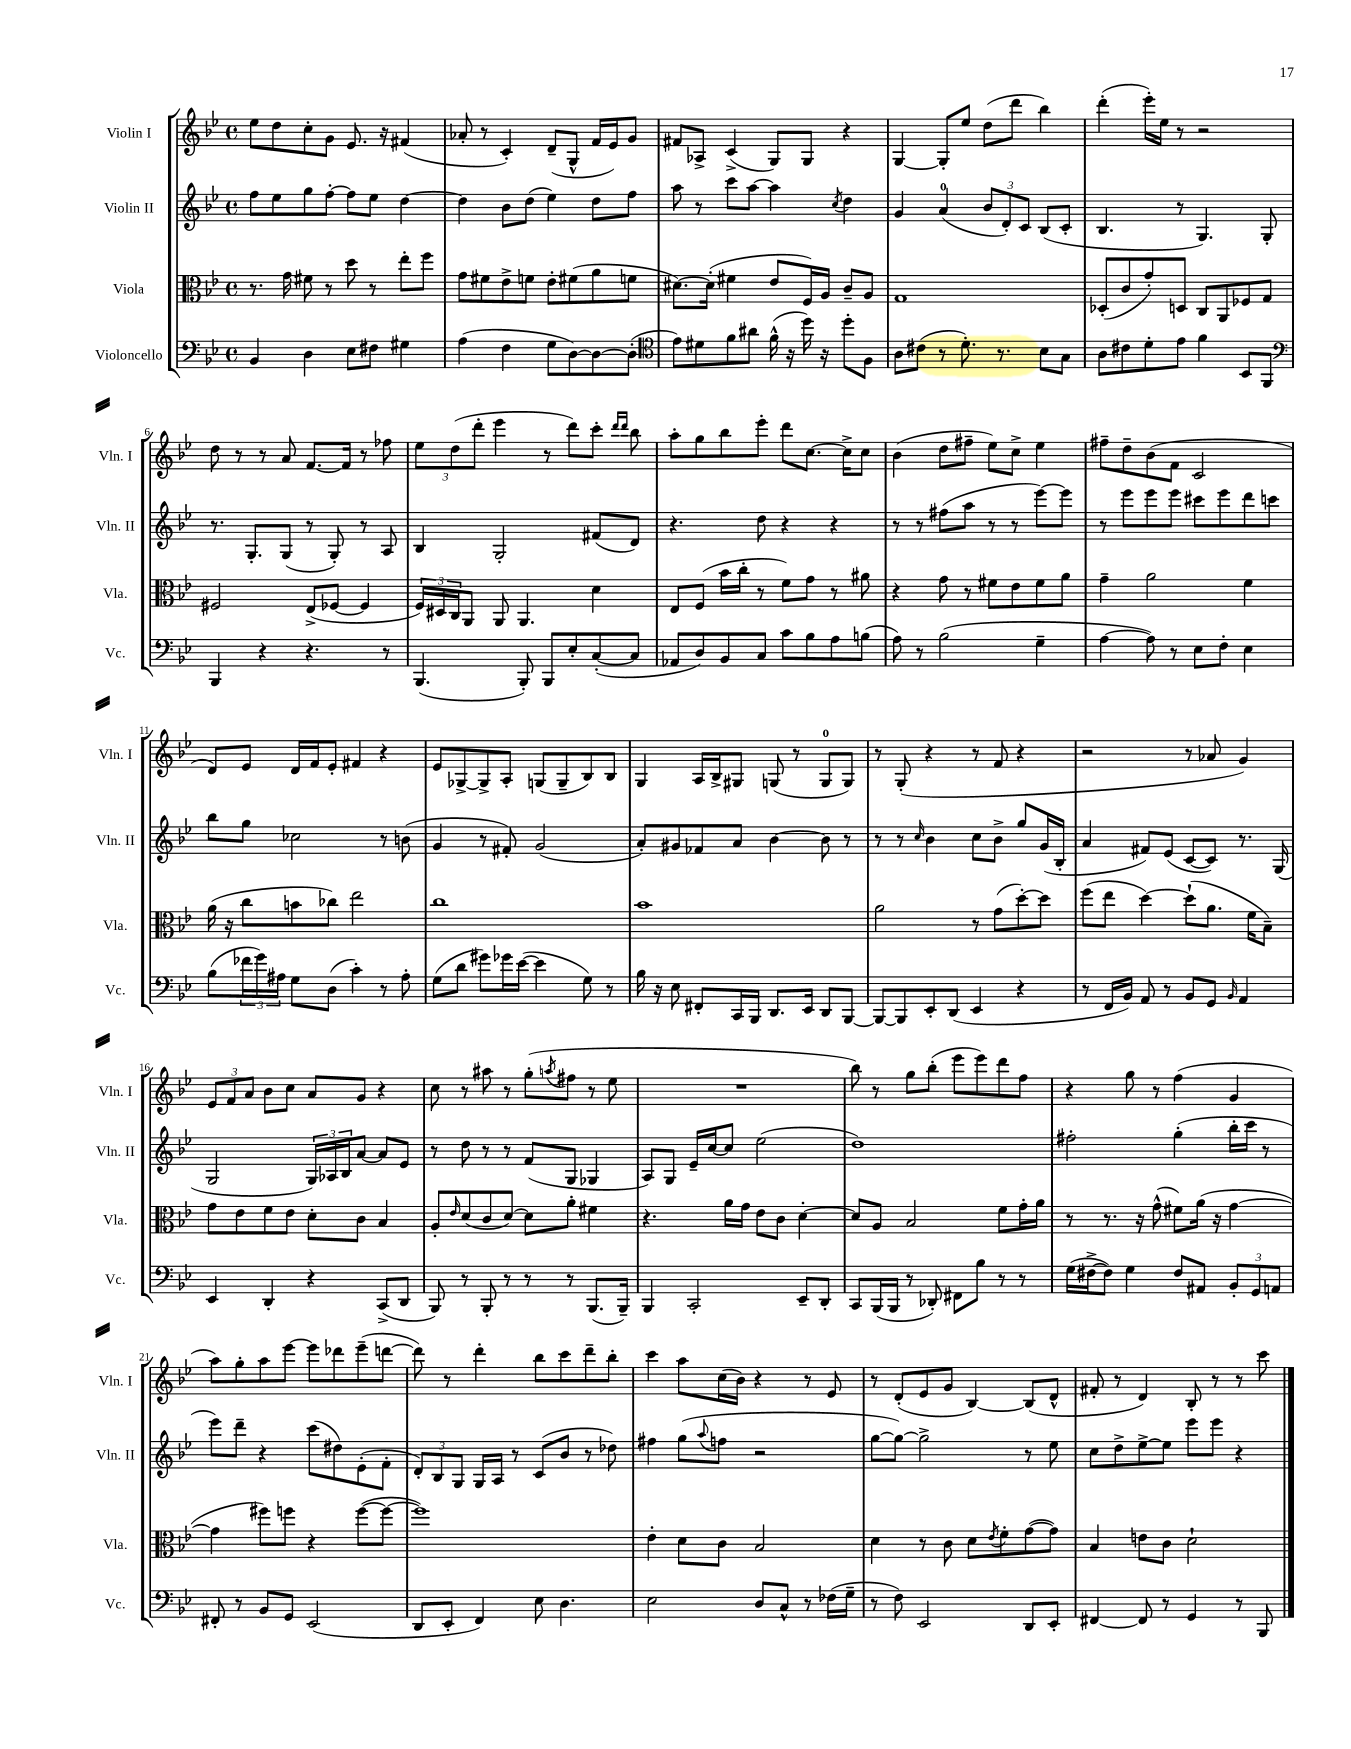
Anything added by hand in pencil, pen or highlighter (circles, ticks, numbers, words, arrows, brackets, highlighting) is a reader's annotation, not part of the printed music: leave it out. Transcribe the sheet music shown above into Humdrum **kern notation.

**kern	**kern	**kern	**kern
*staff4	*staff3	*staff2	*staff1
*clefF4	*clefC3	*clefG2	*clefG2
*k[b-e-]	*k[b-e-]	*k[b-e-]	*k[b-e-]
*M4/4	*M4/4	*M4/4	*M4/4
*met(c)	*met(c)	*met(c)	*met(c)
4BB-	8.r	8ff	8ee-
.	.	8ee-	8dd
.	16g	.	.
4D	8f#	8gg	8cc'
.	8r	[8ff'	8g
8E-	8dd	8ff]	8.e-
8F#	8r	8ee-	.
.	.	.	16r
4G#	8ee-'	[4dd	(4f#
.	8ff	.	.
=	=	=	=
(4A	8g	4dd]	8a-'
.	8f#	.	8r
4F	8e-^	8b-	4c')
.	8f	(8dd	.
8G	8e-'	4ee-)	(8d~
[8D)	(8f#	.	8G^^
8D_	8a	8dd	16f
.	.	.	16e-)
(8D']	8f	8ff	8g
=	=	=	=
*clefC4	*	*	*
8e-)	[8.d#)	8aa	8f#
8d#	.	8r	8A-^
.	(16d#']	.	.
8f	4f#	8ccc	(4c^
8a#	.	[8aa	.
(16f^^	8e-	4aa]	8G)
16r	.	.	.
16dd)	16F)	.	8G
16r	16A	.	.
.	.	8qcc	.
8dd'	8c~	4dd	4r
8F	8A	.	.
=	=	=	=
8A	1G	4g	[4G
(8c#	.	.	.
8r	.	(4a	8G']
8.d')	.	.	8ee-
.	.	12b-	(8dd
8.r	.	.	.
.	.	12d')	.
.	.	.	8ddd
.	.	12c	.
8B-	.	(8B-	4bb-)
8G	.	8c'	.
=	=	=	=
8A	(8D-'	4.B-	(4ddd'
8c#	8c	.	.
8d'	8g')	.	16eee-')
.	.	.	16ee-
8e-	8D	8r	8r
4f	8C	4.G)	2r
.	8AA	.	.
8BB-	8F-	.	.
8FF	8G	8G'	.
=	=	=	=
*clefF4	*	*	*
4BBB-	2F#	8.r	8dd
.	.	.	8r
.	.	8.G'	.
4r	.	.	8r
.	.	(8G	8a
4.r	(8E-^	8r	[8.f
.	[8F-	8G')	.
.	.	.	16f]
.	4F-]	8r	8r
8r	.	8A	8ff-
=	=	=	=
(4.BBB-	24F)	4B-	12ee-
.	24D#	.	.
.	24C	.	(12dd
.	8AA	.	.
.	.	.	12ddd'
.	8AA	2G'	4eee-
8BBB-')	4.AA	.	.
8BBB-	.	.	8r
8E-'	.	.	8ddd)
([8C'	4d	(8f#	8ccc'
.	.	.	16qqddd
.	.	.	16qqddd
8C]	.	8d)	8bb-
=	=	=	=
8AA-	8E-	4.r	8aa'
8D)	(8F	.	8gg
8BB-	16b-	.	8bb-
.	16cc'	.	.
8C	8r	8dd	8eee-'
8c	8f)	4r	8ddd
8B-	8g	.	[8.cc
8A	8r	4r	.
.	.	.	16cc^]
(8B	8a#	.	8cc
=	=	=	=
8A)	4r	8r	(4b-
8r	.	8r	.
(2B-	8g	(8ff#	8dd
.	8r	8aa	8ff#~
.	8f#	8r	8ee-)
.	8e-	8r	8cc^
4G~	8f#	[8eee-)	4ee-
.	8a	8eee-]	.
=	=	=	=
[4A	4g~	8r	8ff#~
.	.	8eee-	8dd~
8A])	2a	8eee-	(8b-
8r	.	8eee-	8f
8E-	.	8ccc#	2c
8F'	.	8eee-	.
4E-	4f	8ddd	.
.	.	8ccc	.
=	=	=	=
(8B-	(16a	8bb-	8d)
.	16r	.	.
24f-	8cc	8gg	8e-
24g)	.	.	.
24A#	.	.	.
8G	8b	2cc-	16d
.	.	.	16f
(8D	8cc-)	.	8e-'
4c')	2ee-	.	4f#
8r	.	8r	4r
8A#'	.	(8b	.
=	=	=	=
(8G	1cc	4g	8e-
8d	.	.	[8G-^
8g#)	.	8r	8G-^]
16g-	.	8f#')	8A'
([16e-	.	.	.
4e-]	.	(2g	(8G
.	.	.	8G~
8G)	.	.	8B-)
8r	.	.	8B-
=	=	=	=
16B-	1b-	8a')	4G
16r	.	.	.
8E-	.	8g#	.
8FF#'	.	8f-	16A
.	.	.	16B-^
16CC	.	8a	8G#
16BBB-	.	.	.
8.DD	.	[4b-	(8G
.	.	.	8r
16EE-	.	.	.
8DD	.	8b-]	8G
[8BBB-	.	8r	8G)
=	=	=	=
8BBB-_	2a	8r	8r
8BBB-]	.	8r	(8G'
.	.	16qqcc	.
8EE-'	.	4b-	4r
(8DD	.	.	.
4EE-	8r	8cc	8r
.	(8g	8b-^	8f
4r	[8dd')	8gg	4r
.	8dd]	(16g	.
.	.	16B-'	.
=	=	=	=
8r	(8ff	4a	2r
16FF	8ee-	.	.
16BB-)	.	.	.
8AA	[4dd)	8f#)	.
8r	.	(8e-	.
8BB-	(8dd`]	[8c	8r
8GG	8.a	8c])	8a-
16qqBB-	.	.	.
4AA	.	8.r	4g)
.	16f	.	.
.	8B-~)	.	.
.	.	(16G	.
=	=	=	=
4EE-	8g	2G	12e-
.	.	.	12f
.	8e-	.	.
.	.	.	12a
4DD'	8f	.	8b-
.	8e-	.	8cc
4r	8d'	24G)	8a
.	.	24A-	.
.	.	24B-	.
.	8c	[8a	8g
(8CC^	4B-	8a]	4r
8DD	.	8e-	.
=	=	=	=
8BBB-)	8A'	8r	8cc
.	16qqe-	.	.
8r	(8d	8dd	8r
8BBB-'	8c	8r	8aa#
8r	[8d)	8r	8r
8r	8d]	(8f	(8gg'
.	.	.	8qaa
8r	8a'	8G	8ff#
(8.BBB-	4f#	4G-	8r
.	.	.	8ee-
16BBB-~)	.	.	.
=	=	=	=
4BBB-	4.r	8A)	1r
.	.	8G	.
2CC'	.	16e-~	.
.	.	[16cc	.
.	16a	8cc]	.
.	16g	.	.
.	8e-	(2ee-	.
.	8c	.	.
8EE-~	[4d'	.	.
8DD'	.	.	.
=	=	=	=
8CC	8d]	1dd)	8bb-)
(16BBB-	8A	.	8r
16BBB-	.	.	.
8r	2B-	.	8gg
8DD-')	.	.	(8bb-'
8FF#	.	.	8eee-
8B-	.	.	8eee-)
8r	8f	.	8ddd
8r	16g'	.	8ff
.	16a	.	.
=	=	=	=
(16G	8r	2ff#'	4r
[16F#^	.	.	.
8F#])	8.r	.	.
4G	.	.	8gg
.	16r	.	.
.	(8g^^	.	8r
8F#	8f#)	(4gg'	(4ff
8AA#	(16a	.	.
.	16r	.	.
12BB-'	[4g	16bb-'	4g
.	.	16ccc	.
12GG	.	.	.
.	.	8r	.
12AA	.	.	.
=	=	=	=
8FF#'	4g]	8eee-)	8aa)
8r	.	8ddd~	8gg'
8BB-	8ff#)	4r	8aa
8GG	8ff	.	[8eee-
(2EE-	4r	(8ccc	8eee-]
.	.	8dd#)	8ddd-
.	([8ff	(8e-'	(8eee-~
.	8ff_	8f'	[8ddd
=	=	=	=
8DD	1ff])	12d')	8ddd])
.	.	12B-	.
8EE-'	.	.	8r
.	.	12G	.
4FF)	.	16G	4ddd'
.	.	16A	.
.	.	8r	.
8E-	.	(8c	8bb-
4.D	.	8b-	8ccc
.	.	8r	8ddd~
.	.	8dd-)	8bb-'
=	=	=	=
2E-	4e-'	4ff#	4ccc
.	8d	(8gg	8aa
.	.	8qqaa	.
.	8c	8ff	(16cc
.	.	.	16b-)
8D	2B-	2r	4r
8C^^	.	.	.
8r	.	.	8r
(16F-	.	.	8e-
16G~	.	.	.
=	=	=	=
8r	4d	[8gg	8r
8F)	.	8gg_)	(8d'
2EE-	8r	2gg^]	8e-
.	8c	.	8g
.	8d	.	[4B-)
.	8qe-	.	.
.	8f'	.	.
8DD	([8g	8r	(8B-]
8EE-'	8g])	8ee-	8d^^
=	=	=	=
[4FF#	4B-	8cc	8f#'
.	.	8dd^	8r
8FF#]	8e	[8ee-^	4d)
8r	8c	8ee-]	.
4GG	2d`	8eee-	8B-'
.	.	8eee-	8r
8r	.	4r	8r
8BBB-	.	.	8ccc
==	==	==	==
*-	*-	*-	*-
